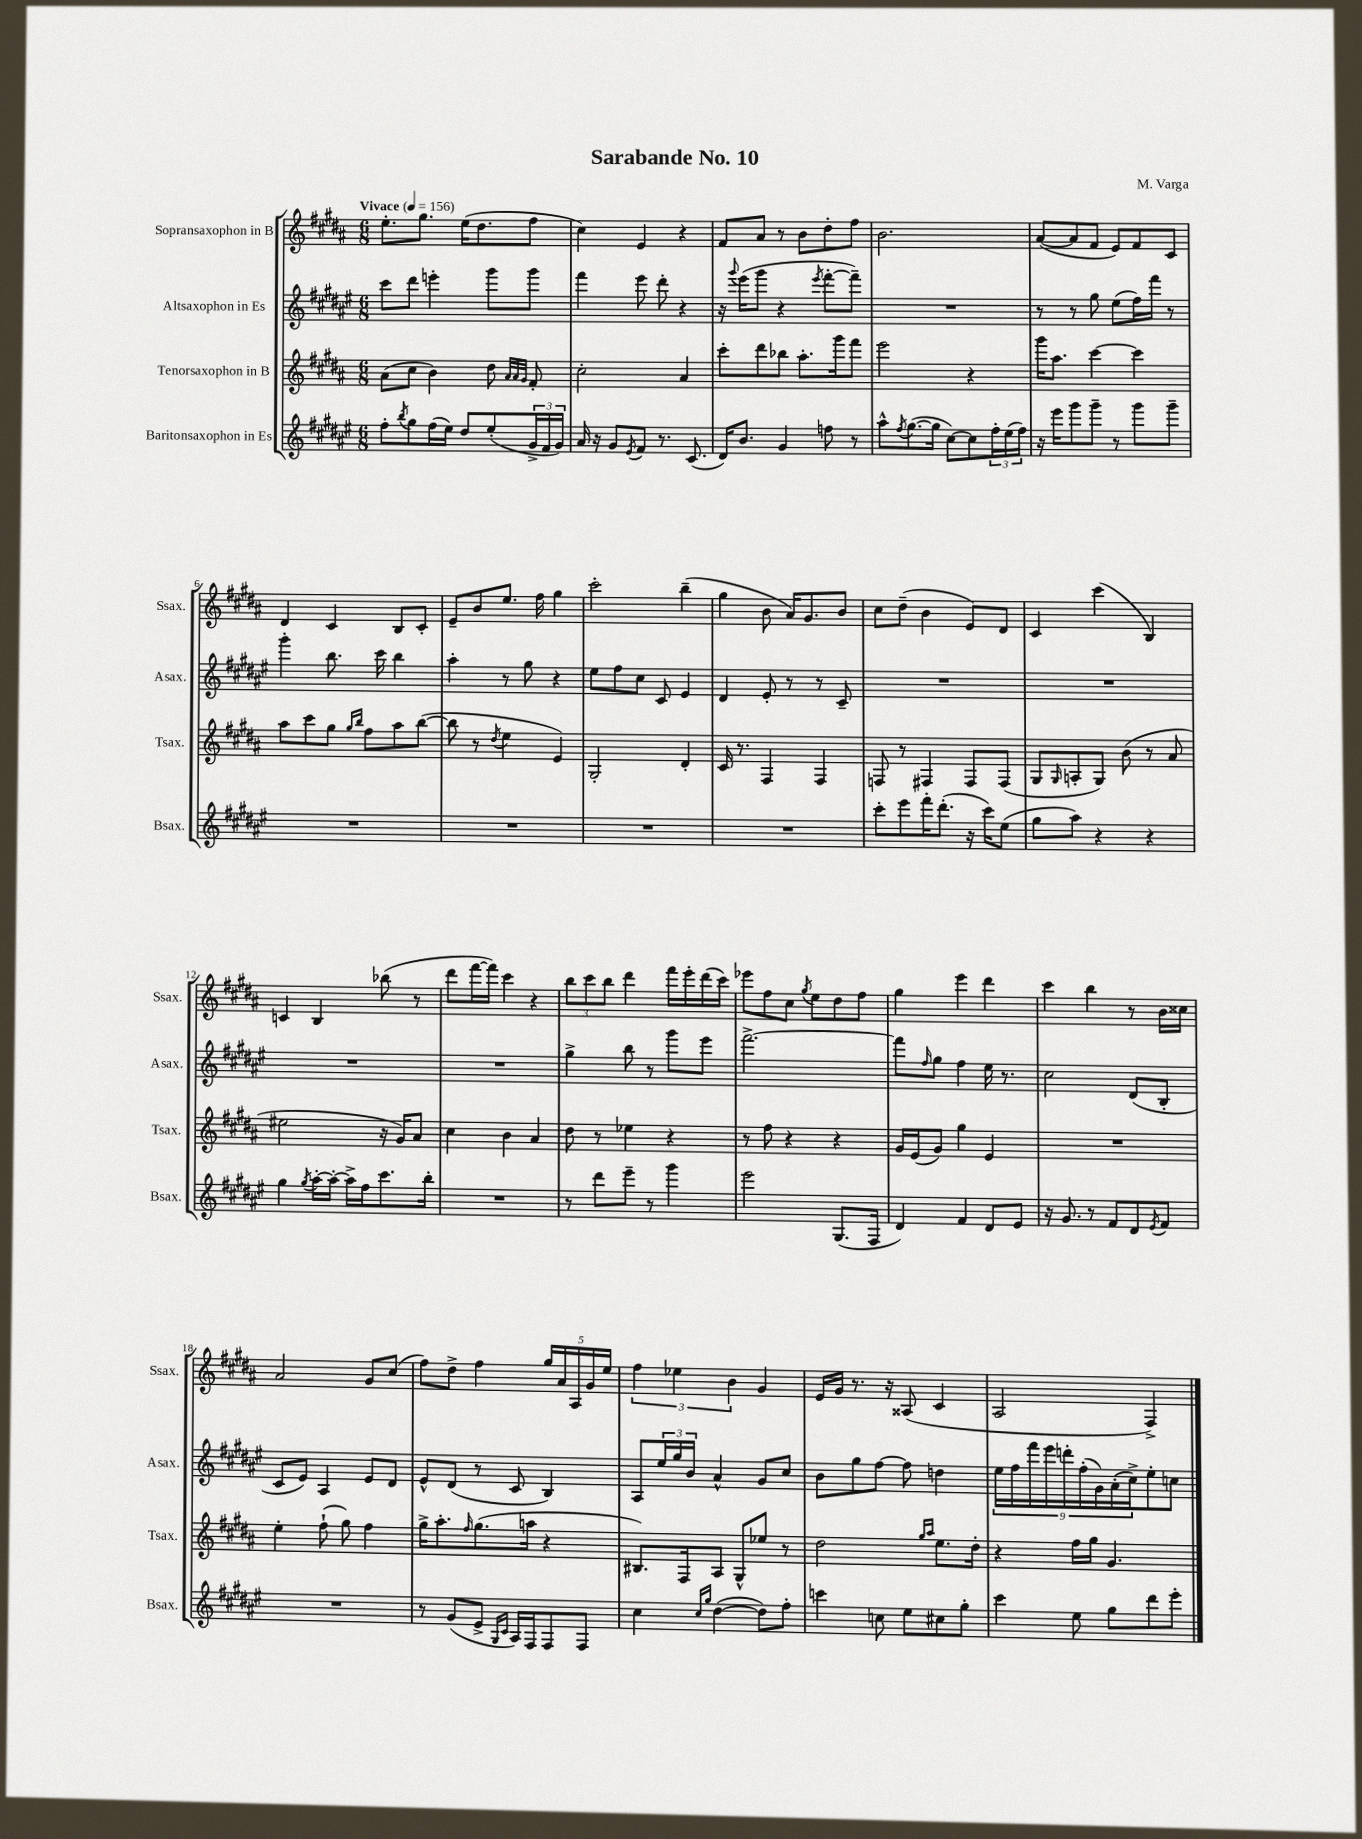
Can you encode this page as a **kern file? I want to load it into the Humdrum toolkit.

**kern	**kern	**kern	**kern
*staff4	*staff3	*staff2	*staff1
*clefG2	*clefG2	*clefG2	*clefG2
*k[f#c#g#d#a#e#]	*k[f#c#g#d#a#]	*k[f#c#g#d#a#e#]	*k[f#c#g#d#a#]
*M6/8	*M6/8	*M6/8	*M6/8
*MM156	*MM156	*MM156	*MM156
8ff#'	(8a#	8ccc#	8.ee'
8qbb	.	.	.
8gg#	8cc#	8ddd#	.
.	.	.	8.gg#
(16ff#	4b)	4eee'	.
16ee#)	.	.	.
8dd#	.	.	(16ee
.	.	.	8.dd#
(8ee#'	8dd#	8ggg#	.
.	32qqa#	.	.
.	32qqa#	.	.
.	32qqg#	.	.
24g#^	8f#'	8ggg#	8ff#
24f#	.	.	.
24g#)	.	.	.
=	=	=	=
16a#	2cc#'	4fff#	4cc#)
16r	.	.	.
8g#	.	.	.
8qe#	.	.	.
8f#	.	8eee#	4e
8.r	.	8ddd#'	.
.	4a#	4r	4r
(8.c#	.	.	.
=	=	=	=
16d#)	8ccc#'	16r	8f#
.	.	8qqggg#	.
8.b	.	(16eee#	.
.	8ddd#	8ggg#	8a#
4g#	8bb-	4r	8r
.	8.aa#'	.	8b
.	.	8qeee#	.
8ff	.	[8fff#'	8dd#'
.	16ggg#	.	.
8r	8fff#	8fff#~])	8ff#
=	=	=	=
8aa#^^	2eee	2.r	2.b
8qff#	.	.	.
([8.gg#	.	.	.
16gg#]	.	.	.
[8cc#)	.	.	.
8cc#]	4r	.	.
24ff#'	.	.	.
(24ee#	.	.	.
24ff#)	.	.	.
=	=	=	=
16r	16ggg#	8r	([8a#
16eee#	8.aa#	.	.
8ggg#	.	8r	8a#]
8ggg#~	[4ccc#	8gg#	8f#
8r	.	(8ee#	8e)
8ggg#	4ccc#]	16ff#)	8f#
.	.	16fff#	.
8ggg#~	.	8r	8c#
=	=	=	=
2.r	8aa#	4ggg#'	4d#
.	8ccc#	.	.
.	8gg#	8.bb	4c#
.	16qqgg#	.	.
.	16qqbb	.	.
.	8ff#	.	.
.	.	16ccc#	.
.	8aa#	4bb	8B
.	([8bb	.	8c#'
=	=	=	=
2.r	8bb]	4aa#'	8e~
.	8r	.	8b
.	8qdd#	.	.
.	4ee	8r	8.ee
.	.	8gg#	.
.	.	.	16ff#
.	4e)	4r	4gg#
=	=	=	=
2.r	2G#'	8ee#	2ccc#'
.	.	8ff#	.
.	.	8cc#	.
.	.	8c#	.
.	4d#'	4e#	(4bb~
=	=	=	=
2.r	16c#	4d#	4gg#
.	8.r	.	.
.	4F#	8e#'	8b
.	.	8r	16a#)
.	.	.	8.g#
.	4F#	8r	.
.	.	8c#~	8b
=	=	=	=
8ccc#'	8F	2.r	8cc#
8eee#	8r	.	(8dd#~
16fff#'	4F#	.	4b
(8.ddd#'	.	.	.
16r	8F#	.	8e)
16ccc#)	.	.	.
(8ee#	(8F#	.	8d#
=	=	=	=
8gg#	8G#	2.r	4c#
.	16qqG#	.	.
8aa#)	8A'	.	.
4r	8G#)	.	(4ccc#
.	(8b	.	.
4r	8r	.	4B)
.	8a#	.	.
=	=	=	=
4gg#	2ee#	2.r	4c
8qgg#	.	.	.
[16aa#'	.	.	4B
16aa#'_	.	.	.
16aa#^]	.	.	.
16ff#	.	.	.
8.ccc#	16r	.	(8bb-
.	16g#)	.	.
.	8a#	.	8r
16bb'	.	.	.
=	=	=	=
2.r	4cc#	2.r	8ddd#
.	.	.	[16fff#
.	.	.	16fff#])
.	4b	.	4ccc#
.	4a#	.	4r
=	=	=	=
8r	8dd#	4gg#^	12bb
.	.	.	12ccc#
8ddd#	8r	.	.
.	.	.	12bb
8eee#~	4ee-	8bb	4ddd#
8r	.	8r	.
4ggg#	4r	8ggg#	16fff#
.	.	.	16eee'
.	.	8eee#	(16ddd#
.	.	.	16ccc#)
=	=	=	=
2eee#	8r	[2.fff#^	8eee-
.	8ff#	.	8ff#
.	4r	.	8cc#
.	.	.	8qgg#
.	.	.	8ee
(8.G#	4r	.	8dd#
.	.	.	8ff#
16F#	.	.	.
=	=	=	=
4d#)	16g#	8fff#]	4gg#
.	(16e	.	.
.	.	16qqff#	.
.	8g#)	8gg#	.
4f#	4gg#	4ff#	4eee
8d#	4e	16ee#	4ddd#
.	.	8.r	.
8e#	.	.	.
=	=	=	=
16r	2.r	2cc#	4ccc#
8.g#	.	.	.
8r	.	.	4bb
8f#	.	.	.
8d#	.	(8d#	8r
8qe#	.	.	.
8f#	.	8B'	16b
.	.	.	16cc##
=	=	=	=
2.r	4ee'	8c#	2a#
.	.	8e#)	.
.	(8ff#`	4A#	.
.	8gg#)	.	.
.	4ff#	8e#	8g#
.	.	8d#	(8cc#
=	=	=	=
8r	16gg#^	8e#^^	8ff#)
.	8.aa#'	.	.
(8g#	.	(8d#	8dd#^
.	16qqff#	.	.
8e#^	(8.gg#	8r	4ff#
16qqG#	.	.	.
16qqc#	.	.	.
16A#)	.	8c#	.
16F#	16aa	.	.
8F#	4r	4B)	20gg#
.	.	.	20a#
.	.	.	20A#
8F#	.	.	.
.	.	.	20g#
.	.	.	20ee
=	=	=	=
4cc#	8.B#)	8A#	6ff#
.	.	24ee#	.
.	.	24gg#	6ee-
.	16F#	.	.
.	.	24b	.
16qqcc#	.	.	.
16qqgg#	.	.	.
([4dd#	8A#	4a#^^	.
.	.	.	6b
.	8G#^^	.	.
8dd#])	8ee-	8g#	4g#
8ff#'	8r	8cc#	.
=	=	=	=
4ccc	2dd#	8b	16e
.	.	.	16g#
.	.	8gg#	8.r
8cc	.	[8ff#	.
.	.	.	16r
8ee#	.	8ff#]	(8A##
.	16qqgg#	.	.
.	16qqaa#	.	.
8cc#	8.ee	4dd	4c#
8gg#'	.	.	.
.	16dd#'	.	.
=	=	=	=
4ccc#	4r	18ee#	2A#
.	.	18ff#	.
.	.	18fff#	.
.	.	18eee#	.
.	.	18ddd'	.
8ee#	16ff#	.	.
.	.	(18ff#'	.
.	16gg#	.	.
.	.	18g#)	.
8gg#	4.g#	.	.
.	.	(18a#'	.
.	.	18cc#^)	.
8ddd#	.	8ee#'	4F#^)
8eee#'	.	8cc	.
==	==	==	==
*-	*-	*-	*-
